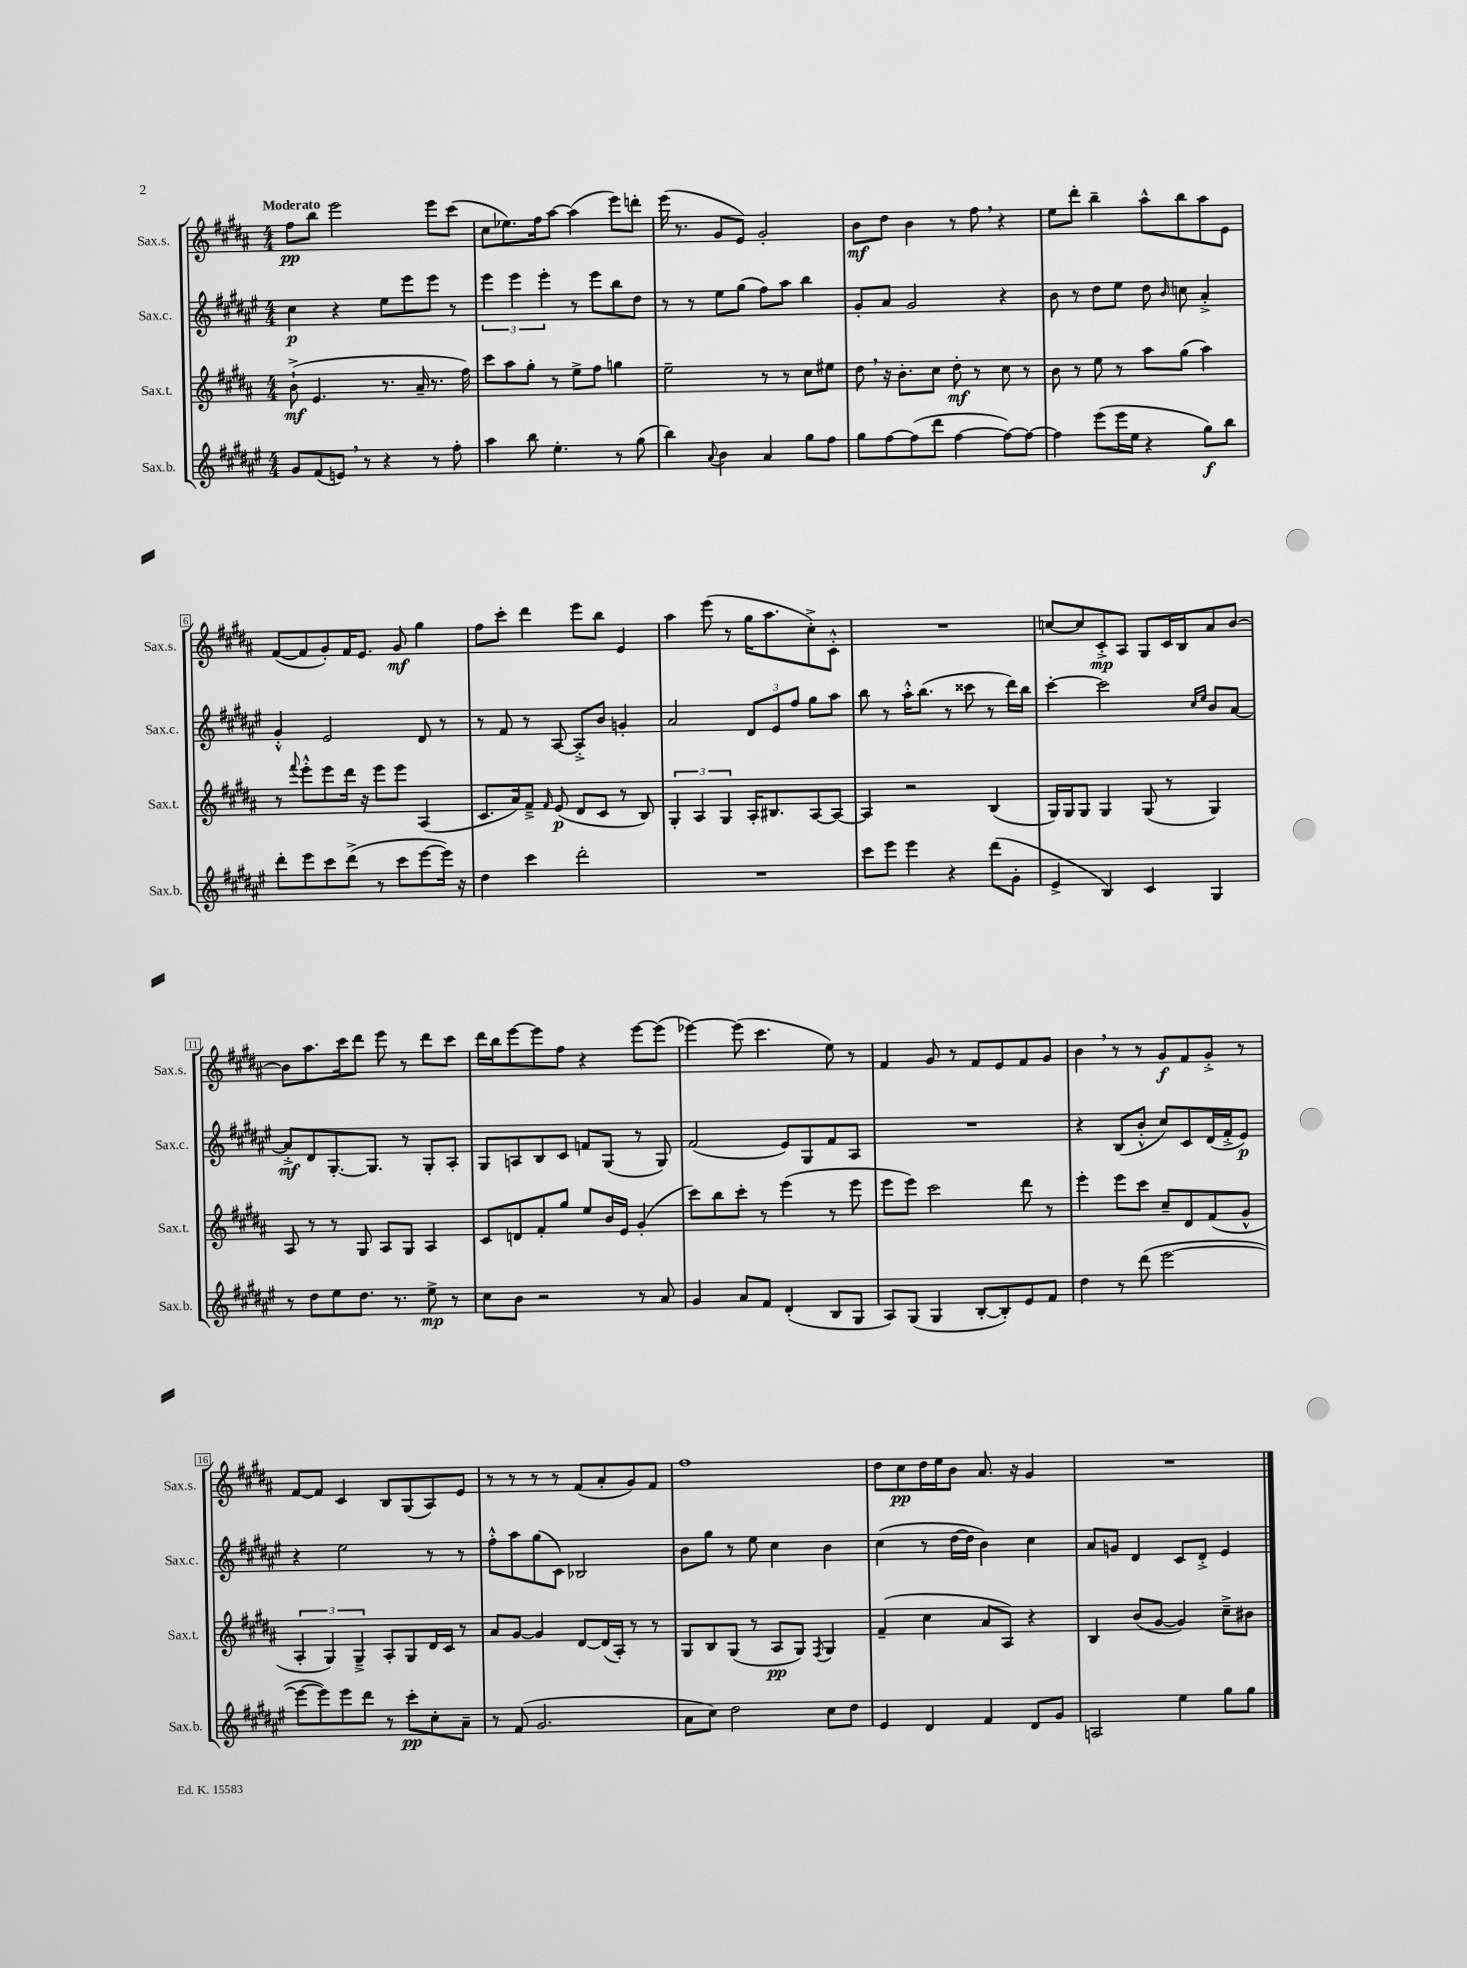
<<
\new StaffGroup <<
\new Staff = "s0" \with { instrumentName = "Sax.s." shortInstrumentName = "Sax.s." } {
    \clef treble \key b \major \numericTimeSignature \time 4/4 \tempo "Moderato"
    \autoBeamOff fis''8[\pp b''8] e'''2 e'''8[ cis'''8]( |
    cis''8[ ees''8.) fis''16 ais''8]~ ais''4( e'''8[) d'''8]-. |
    e'''16( r8. gis'8[ e'8]) gis'2-. |
    b'8[\mf dis''8] b'4 r8 fis''8 \breathe r4 |
    e''8[ dis'''8]-. b''4-- ais''8[-^ b''8 ais''8 e'8] |
    fis'8[~( fis'8 gis'8-.) fis'16 e'8.] gis'8\mf gis''4 |
    fis''8[ cis'''8]-. dis'''4 e'''8[ b''8] e'4 |
    ais''4 e'''8( r8 gis''16[ ais''8. cis''8-.->) cis'8]-.-^ |
    R1 |
    c''8[~ c''8 cis'8-.->\mp ais8] gis8[ cis'16 b16 ais'8 b'8]~ |
    b'8[ ais''8. cis'''16 dis'''8] e'''8 r8 dis'''8[ cis'''8] |
    dis'''16[ b''16 e'''8~ e'''8 fis''8] r4 e'''8[~ e'''8]( |
    ees'''4~) ees'''8( cis'''4. e''8) r8 |
    fis'4 gis'8 r8 fis'8[ e'8 fis'8 gis'8] |
    b'4 \breathe r8 r8 gis'8[\f fis'8 gis'8]-.-> r8 |
    fis'8[~ fis'8] cis'4 b8[ gis8( ais8) e'8] |
    r8 r8 r8 r8 fis'8[( ais'8-. gis'8) fis'8] |
    fis''1 |
    dis''8[ cis''8\pp dis''16 e''16 b'8] ais'8. r16 gis'4 |
    R1 \bar "|." |
}
\new Staff = "s1" \with { instrumentName = "Sax.c." shortInstrumentName = "Sax.c." } {
    \clef treble \key fis \major \numericTimeSignature \time 4/4
    \autoBeamOff cis''4\p r4 eis''8[ eis'''8 eis'''8] r8 |
    \tuplet 3/2 { eis'''4 eis'''4 eis'''4-. } r8 eis'''8[ b''8 dis''8] |
    r8 r8 eis''8[ gis''8]( fis''8[) ais''8] b''4 |
    gis'8[-. ais'8] gis'2 r4 |
    b'8 r8 dis''8[ eis''8] dis''8 \grace { b'16 } c''8 ais'4-.-> |
    gis'4-.-^ eis'2 dis'8 r8 |
    r8 fis'8 r8 ais8~ ais8[-.-> b'8] g'4-. |
    ais'2 \tuplet 3/2 { dis'8[ eis'8 fis''8] } gis''8[ ais''8] |
    b''8 r8 ais''16[-.-^ b''8.]( r8 cisis'''8 r8 dis'''16[) b''16] |
    cis'''4~-. cis'''2 \grace { cis''16[ eis''16] } b'8[ ais'8]~ |
    ais'8[-.->\mf dis'8 gis8.~-. gis8.] r8 gis8[-. ais8]-. |
    gis8[ a8 b8 cis'8] f'8[ gis8]( r8 gis8) |
    fis'2( eis'8[) gis8 fis'8 ais8] |
    R1 |
    r4 b8[( b'8]-.-^ cis''8[) cis'8 dis'16( fis'16-.-> eis'8]\p) |
    r4 eis''2 r8 r8 |
    fis''8[-.-^ ais''8 gis''8( cis'8]) bes2 |
    b'8[ gis''8] r8 eis''8 cis''4 b'4 |
    cis''4( r8 dis''16[~ dis''16] b'4) cis''4 |
    ais'8[ g'8] dis'4 cis'8[ dis'8]-.-> eis'4 \bar "|." |
}
\new Staff = "s2" \with { instrumentName = "Sax.t." shortInstrumentName = "Sax.t." } {
    \clef treble \key b \major \numericTimeSignature \time 4/4
    \autoBeamOff b'8-!->\mf( e'4. r8. ais'16-- r8. fis''16) |
    cis'''8[ ais''8 gis''8]-. r8 e''8[-> fis''8] g''4 |
    e''2-- r8 r8 cis''8[ eis''8] |
    dis''8 \breathe r16 b'8.[-. cis''8] dis''8-.\mf r8 cis''8 r8 |
    b'8 r8 e''8 r8 ais''8[ gis''8]( ais''4) |
    r8 \appoggiatura { fis'''8 } e'''8[-.-^ e'''8 dis'''16] r16 e'''8[ e'''8] ais4( |
    cis'8.[ ais'16) fis'8]---> \grace { fis'16 } e'8\p( dis'8[ cis'8] r8 b8) |
    \tuplet 3/2 { gis4-. ais4 gis4 } ais16[-. bis8. ais8~ ais8]~ |
    ais4 r2 b4( |
    gis16[) gis16 gis8] gis4 gis8( r8 gis4) |
    ais8 r8 r8 gis8 ais8[ gis8] ais4 |
    cis'8[ d'8 fis'8-. gis''8] e''8[ b'16 e'16] gis'4-.( |
    cis'''8[) b''8 cis'''8]-. r8 e'''4( r8 e'''8 |
    e'''8[ e'''8]) cis'''2 dis'''8 r8 |
    e'''4-. e'''8[ cis'''8] cis''8[-- dis'8 fis'8( gis'8]-^ |
    \tuplet 3/2 { ais4-. gis4) gis4---> } ais8[-. gis8 dis'16 cis'16] r8 |
    ais'8[ gis'8]~ gis'4 dis'8[~ dis'16( ais16]-.) r8 r8 |
    gis8[ b8 gis8]( r8 ais8[\pp gis8]) \acciaccatura { fis8 } gis4 |
    fis'4--( cis''4 ais'8[ ais8]) r4 |
    b4 b'8[( gis'8]~ gis'4) cis''8[---> bis'8] \bar "|." |
}
\new Staff = "s3" \with { instrumentName = "Sax.b." shortInstrumentName = "Sax.b." } {
    \clef treble \key fis \major \numericTimeSignature \time 4/4
    \autoBeamOff gis'8[ fis'8( e'8]) \breathe r8 r4 r8 fis''8-. |
    ais''4 b''8 eis''4.-. r8 gis''8( |
    b''4) \appoggiatura { ais'8 } b'4 ais'4 gis''8[ fis''8] |
    gis''8[ fis''8~ fis''8( dis'''8] fis''4~ fis''8[~) fis''8]~ |
    fis''4 eis'''8[( eis'''16 eis''16] r4 gis''8[\f) b''8] |
    dis'''8[-. eis'''8 cis'''8 dis'''8]->( r8 cis'''8[ eis'''8~ eis'''16]) r16 |
    dis''4 cis'''4 dis'''2-. |
    R1 |
    cis'''8[ eis'''8] eis'''4 r4 dis'''8[( gis'8]-. |
    eis'4-> b4) cis'4 gis4 |
    r8 dis''8[ eis''8 dis''8.] r8. eis''8->\mp r8 |
    cis''8[ b'8] r2 r8 ais'8 |
    gis'4 ais'8[ fis'8] dis'4-.( b8[ gis8] |
    ais8[) gis8]( gis4 b8[~-. b8-.) eis'8 fis'8] |
    dis''4 r8 dis'''8( eis'''2~ |
    eis'''8[~ eis'''8) eis'''8 dis'''8] r8 cis'''8[-.\pp cis''8-. ais'8]-- |
    r8 fis'8( gis'2. |
    ais'8[ cis''8]) dis''2 cis''8[ dis''8] |
    eis'4 dis'4 fis'4 dis'8[ gis'8] |
    a2 eis''4 gis''8[ gis''8] \bar "|." |
}
>>
>>
\layout { \context { \Score \override BarNumber.stencil = #(make-stencil-boxer 0.1 0.3 ly:text-interface::print) } }
